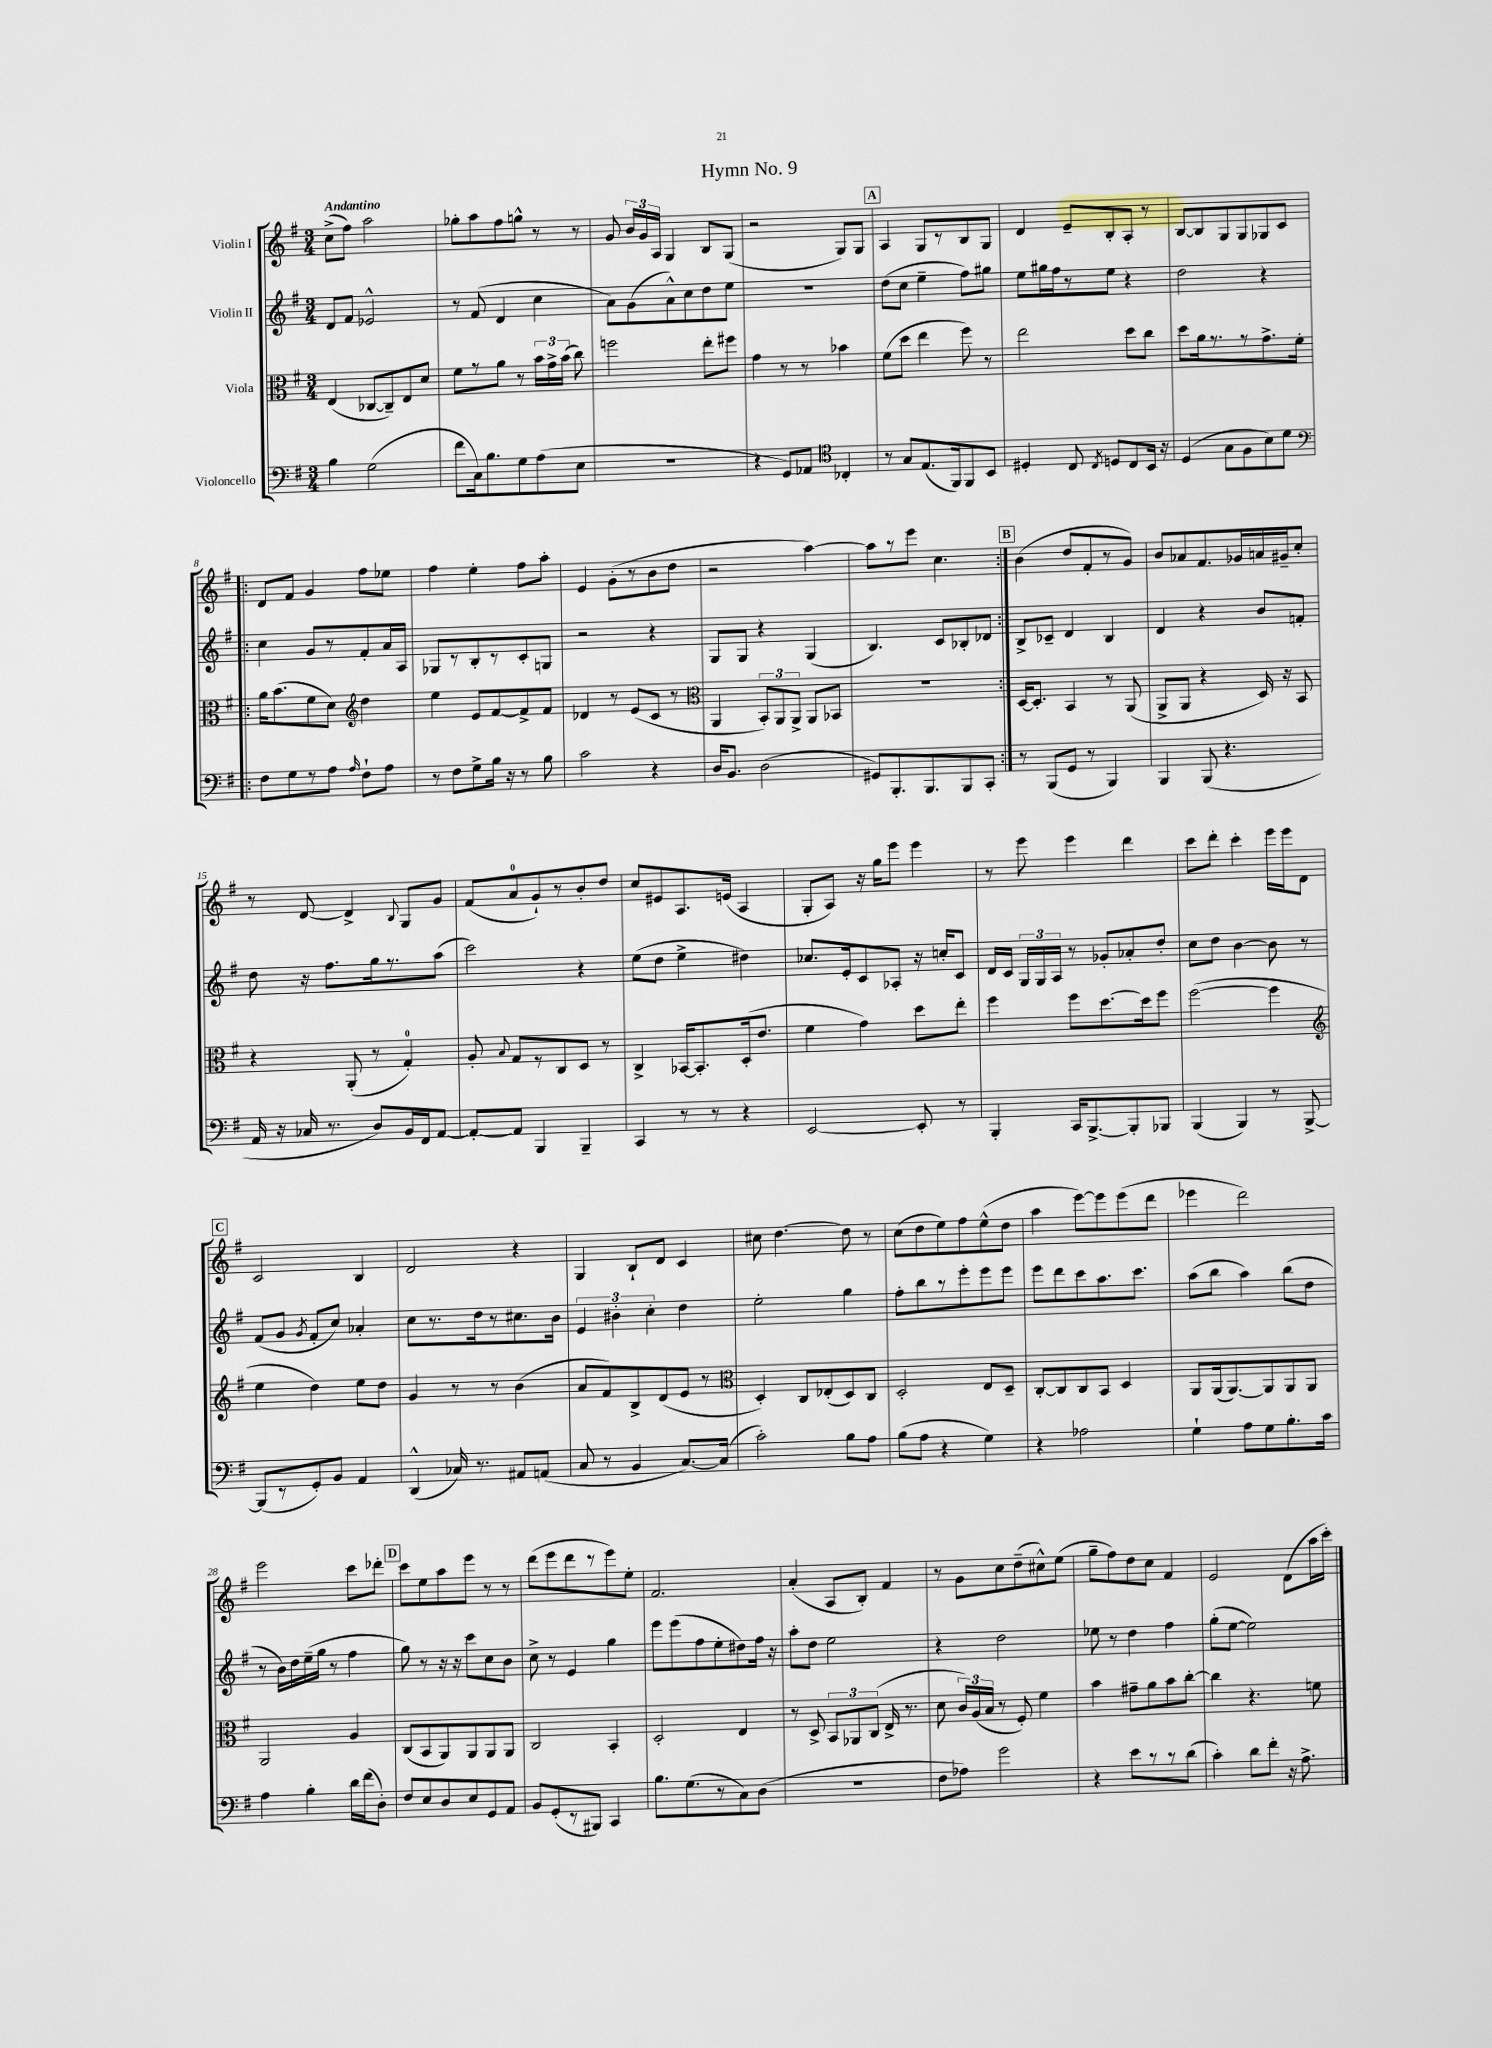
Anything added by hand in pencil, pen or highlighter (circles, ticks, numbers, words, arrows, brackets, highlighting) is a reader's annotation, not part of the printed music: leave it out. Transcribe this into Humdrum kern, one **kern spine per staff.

**kern	**kern	**kern	**kern
*part4	*part3	*part2	*part1
*staff4	*staff3	*staff2	*staff1
*I"Violoncello	*I"Viola	*I"Violin II	*I"Violin I
*clefF4	*clefC3	*clefG2	*clefG2
*k[f#]	*k[f#]	*k[f#]	*k[f#]
*M3/4	*M3/4	*M3/4	*M3/4
=1	=1	=1	=1
!	!	!	!LO:TX:a:B:t=Andantino
4B\	(4E/	8d/L	(8cc^\L
.	.	8f#/J	8ff#\J)
(2G\	[8C-X/L	2e-X^^/	2aa\
.	8C-~/])	.	.
.	8E/	.	.
.	8d/J	.	.
=2	=2	=2	=2
8f#\L	8f#\L	8r	8gg-X'\L
16C\k)	8r	(8f#/	8aa\
8.B\	.	.	.
.	8a\J	4d/	8ff#\
8G\	8r	.	8ggn^^\J
(8A\	24b\LL	4cc\	8r
.	24g^\	.	.
.	(24b\JJ	.	.
8E\J	8cc\)	.	8r
=3	=3	=3	=3
2.r	2ffn\	8a\L)	8g/
.	.	(8g\	24b/LL
.	.	.	24g/
.	.	.	24A/JJ
.	.	8a^^\)	4G/
.	.	8cc\	.
.	8ee'\L	8dd\	8B/L
.	8ff#X\J	8ee\J	(8G/J
=4	=4	=4	=4
4r	4g\	2.r	2r
8GG/L)	8r	.	.
8AA-X/J	8r	.	.
*clefC4	*	*	*
4C-X'/	4b-X\	.	8G/L)
.	.	.	8G/J
!!LO:REH:place=s1:t=A
=5	=5	=5	=5
8r	(8f#\L	(8dd\L	4A/
8G/L	8dd\J	8cc\J	.
(8.E/	4ee\	4ee~\	8G/L
.	.	.	8r
16FF#/k)	.	.	.
8FF#/	8ff#\)	8ff#\L)	8B/
8BB/J	8r	8gg#X\J	8G/J
=6	=6	=6	=6
4D#X'/	2ee\	8ee\L	4d/
.	.	16gg#X\L	.
.	.	16ff#\J	.
8C/	.	8r	8e~/L
8qC/	.	.	.
8Dn/L	.	8ee\J	8B'/
8C/	8dd\L	4r	8A'/J
16BB/Jk	8cc\J	.	8r
16r	.	.	.
=7	=7	=7	=7
(4D/	8dd\L	2dd\	[8B/L
.	16a\k	.	8B/]
.	8.r	.	.
8G\L	.	.	8G/
8F#\	8r	.	8G/
8B\)	8.g^\	4r	8G-X/
8d\J	.	.	8c/J
.	16f#'\Jk	.	.
!!LO:LB:g=z
=8!|:	=8!|:	=8!|:	=8!|:
*clefF4	*	*	*
8F#\L	16a\KL	4cc\	8d/L
.	(8.b\	.	.
8G\	.	.	8f#/J
8r	8f#\	8g/L	4g/
8A\J	8d\J)	8r	.
16qqA/	.	.	.
*	*clefG2	*	*
8F#`\L	4dd\	8f#'/	8ff#\L
8A\J	.	16a/L	8ee-X\J
.	.	16A/JJ	.
=9	=9	=9	=9
8r	4ee\	8G-X/L	4ff#\
8F#\L	.	8r	.
8G^\	8e/L	8B'/	4ee'\
16B\Jk	[8f#/	8r	.
16r	.	.	.
8r	8f#^/]	8c'/	8ff#\L
8B\	8f#/J	8Gn/J	8aa'\J
=10	=10	=10	=10
2c\	4d-X/	2r	4e/
.	8r	.	(8g'\L
.	(8e/L	.	8r
4r	8c/J	4r	8b\
.	8r	.	8dd\J
=11	=11	=11	=11
*	*clefC3	*	*
16D/KL	4AA/	8G/L	2r
8.BB/J	.	.	.
.	.	8G/J	.
(2D\	12BB'/L)	4r	.
.	12AA/	.	.
.	12AA^/J	.	.
.	8AA/L	(4G/	[4aa\)
.	8BB-X/J	.	.
=12	=12	=12	=12
8GG#X/L)	2.r	4.B/)	8aa\L]
8.BBB'/	.	.	8r
.	.	.	8eee\J
8.BBB/	.	.	.
.	.	8c/L	4.cc\
8BBB/	.	8B-X'/	.
8CC'/J	.	8d-X/J	.
!!LO:REH:place=s1:t=B
=13:|!	=13:|!	=13:|!	=13:|!
8r	[16D/KL	8B^/L	(4b\
.	8.D'/J]	.	.
(8BBB/L	.	8c-X~/J	.
8GG/J	4BB/	4d/	8dd/L
8r	.	.	8f#'/
4BBB/)	8r	4B/	8r
.	(8AA/	.	8g/J)
=14	=14	=14	=14
4BBB/	8AA^/L	4d/	8b/L
.	8AA/J	.	8a-X/
(8BBB/	4r	4r	8.f#/
4.r	.	.	.
.	.	.	16g-X/L
.	16D/)	8b/L	16an/
.	16r	.	16g#X~/J
.	8BB/	8fn'/J	8cc'/J
!!LO:LB:g=z
=15	=15	=15	=15
16AA/	4r	8dd\	8r
16r	.	.	.
16C-X/	.	16r	[8d/
8.r	.	8.ff#\L	.
.	(8AA'/	.	4d^/]
8D/L)	8r	16gg\k	.
.	.	8.r	.
.	.	.	8qqB/
16BB/L	4G'/)	.	8G/L
16FF#/J	.	.	.
[8AA/J	.	(8aa\J	8g/J
=16	=16	=16	=16
8AA'/L_	8A'/	2ccc\)	(8f#/L
.	8qqB/	.	.
8AA/J]	8G/L	.	8a/
4BBB/	8r	.	8g`/)
.	8C/	.	8r
4BBB~/	8D/J	4r	8b'/
.	8r	.	8dd/J
=17	=17	=17	=17
4CC/	4C^/	(8ee\L	8cc/L
.	.	8dd\J	8e#X/
8r	[16BB-X/KL	4ee^\	8.A/
.	8.BB-'/]	.	.
8r	.	.	.
.	.	.	(16en/Jk
4r	(16D'/k	4dd#X\)	4A/
.	8.e/J	.	.
=18	=18	=18	=18
[2EE/	4f#\	8.cc-X/L	8G'/L
.	.	.	8A/J)
.	.	16e'/k	.
.	4g\)	8c/	16r
.	.	.	16gg\KL
.	.	8A-X'/J	8eee\J
8EE'/]	8dd\L	16r	4eee\
.	.	16ccn'/KL	.
8r	8ee'\J	8c/J	.
=19	=19	=19	=19
4BBB'/	4ff#\	16d/LL	8r
.	.	16c/JJ	.
.	.	24G/LL	8eee\
.	.	24G/	.
.	.	24A/JJ	.
16CC/KL	8ff#\L	8r	4eee\
[8.BBB^/	.	.	.
.	[8.dd\	8g-X'/L	.
8BBB'/]	.	8a-X'/	4ddd\
.	16dd\k]	.	.
8BBB-X/J	8ff#\J	8dd'/J	.
=20	=20	=20	=20
(4BBB/	([2ff#\	8cc\L	8ccc\L
.	.	8dd\J	8ddd'\J
4BBB/)	.	[4b\	4ccc'\
8r	4ff#\]	8b\]	16eee\LL
.	.	.	16eee\J
[8BBB^/	.	8r	8d\J
!!LO:LB:g=z
!!LO:REH:place=s1:t=C
=21	=21	=21	=21
*	*clefG2	*	*
(8BBB/L]	4ee\	(8f#/L	2c/
8r	.	8g/J	.
.	.	8qg/	.
8GG'/)	4dd\)	8f#'/L	.
8BB/J	.	8cc/J)	.
4AA/	8ee\L	4a-X'/	4B/
.	8dd\J	.	.
=22	=22	=22	=22
(4DD^^/	4g/	8cc\L	2d/
.	.	8.r	.
16C-X/)	8r	.	.
8.r	.	16dd\k	.
.	8r	8r	.
8AA#X/L	(4b\	8.cc#X\	4r
(8AAn/J	.	.	.
.	.	16b\Jk	.
=23	=23	=23	=23
8C/	8a/L	6e/	4G/
8r	8f#/)	.	.
.	.	6b#X'\	.
4BB/	8B^/	.	8B`/L
.	.	6cc'\	.
.	(8d/	.	8d/J
[8.C/L)	8e/J	4dd\	4c/
.	8r	.	.
(16C/Jk]	.	.	.
=24	=24	=24	=24
*	*clefC3	*	*
2c'\)	4D'/)	2ee'\	8cc#X\
.	.	.	[4.dd\
.	8C/L	.	.
.	(8E-X'/	.	.
8B\L	8D/)	4gg\	8dd\]
8A\J	8C/J	.	8r
=25	=25	=25	=25
(8B\L	2D'/	8ff#'\L	(8cc\L
8A\J	.	8bb\	8dd\
4r	.	8r	8ee\)
.	.	8eee'\	8ff#\
4G\)	8E/L	8eee\	(8ee^^\
.	8D~/J	8eee\J	8dd\J
=26	=26	=26	=26
4r	[8C'/L	8eee\L	4aa\
.	8C/]	8ddd\	.
2A-X\	8C/	8ccc\	[8eee\L)
.	8BB/J	8.aa\	8eee\]
.	4D/	.	(8eee\
.	.	8.ccc\J	.
.	.	.	8ddd\J
=27	=27	=27	=27
4G`\	8AA/L	(8aa\L	4eee-X\
.	(16AA/k	8bb\J	.
.	[8.AA/)	.	.
8A\L	.	4aa\)	2ddd\)
8G\	8AA/]	.	.
8.B'\	8AA/	(8bb\L	.
.	8AA/J	8dd\J	.
16c\Jk	.	.	.
!!LO:LB:g=z
=28	=28	=28	=28
4A\	2AA/	8r	2eee\
.	.	16b\LL)	.
.	.	16dd\	.
4B'\	.	(16ee~\	.
.	.	16gg\JJ	.
.	.	8r	.
16d\LL	4A/	4ff#\	8ccc\L
(16f#\J	.	.	.
8D'\J)	.	.	8ddd-X'\J
!!LO:REH:place=s1:t=D
=29	=29	=29	=29
8F#/L	(8C/L	8gg\)	8ccc\L
8E/	8BB/	8r	8ee\
8D/	8AA/)	16r	8aa\
.	.	16r	.
8E/	8AA/	8ccc\L	8eee\J
8GG/	8AA/	8cc\	8r
8AA/J	8AA/J	8b\J	8r
=30	=30	=30	=30
8BB/L	2C/	8cc^\	(8ddd\L
(8GG'/	.	8r	8eee\
8r	.	4e/	8ddd\
8BBB#X/J)	.	.	8r
4CC/	4BB'/	4gg\	8eee\)
.	.	.	8ee'\J
=31	=31	=31	=31
8.B\L	2D'/	8eee\L	2.f#/
.	.	(8eee\	.
(8.G\	.	.	.
.	.	8ff#\	.
8r	.	8ee'\	.
8C\)	4E/	8dd#X\)	.
(8D\J	.	16ff#\Jk	.
.	.	16r	.
=32	=32	=32	=32
2.r	8r	8aa'\L	(4a'/
.	8D^/	8dd\J	.
.	12BB/L	2ee\	8A/L
.	12AA-X/	.	.
.	.	.	8B'/J)
.	(12C/J	.	.
.	16E^/	.	4f#/
.	8.r	.	.
=33	=33	=33	=33
8F#\L	8d\	4r	8r
8A-X\J)	24c/LL)	.	8g\L
.	(24A/	.	.
.	24B/JJ	.	.
2g\	8r	2dd\	8cc\
.	8F#'/)	.	(8dd~\
.	4f#\	.	8cc#X^^\)
.	.	.	(8ee\J
=34	=34	=34	=34
4r	4b\	8ee-X\	8gg~\L
.	.	8r	8ff#\)
8e\L	8g#X~\L	4dd\	8dd\
8r	8a\	.	8cc\J
8r	8b\	4ff#\	4f#/
(8d\J	[8cc'\J	.	.
=35	=35	=35	=35
4c'\)	4cc\]	(8gg'\L	2e/
.	.	[8ee\J	.
8d\L	4.r	2ee\])	.
8f#'\J	.	.	.
16r	.	.	(8d\L
8.A^\	.	.	.
.	8fn\	.	16aa\L
.	.	.	16ccc'\JJ)
==	==	==	==
*-	*-	*-	*-
